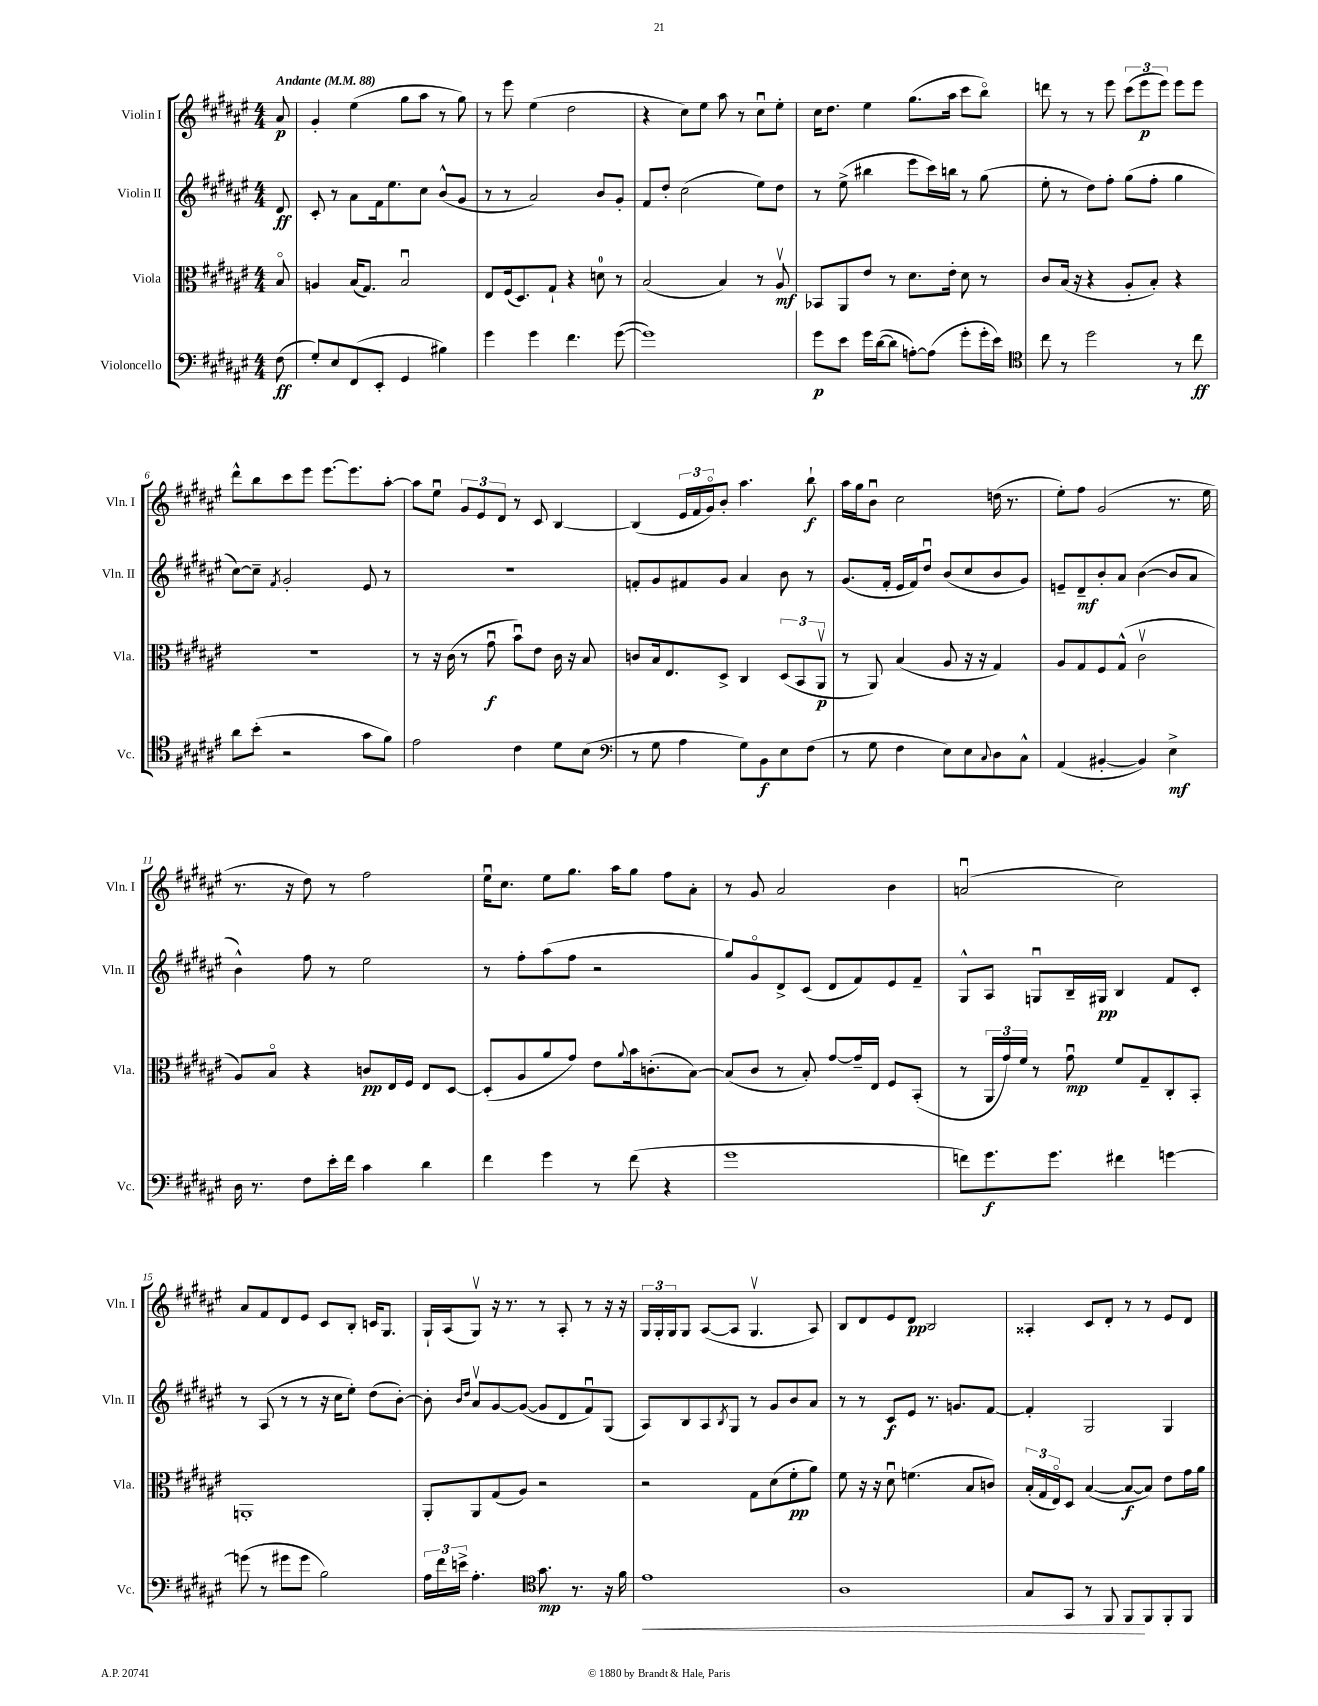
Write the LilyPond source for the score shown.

<<
\new StaffGroup <<
\new Staff = "s0" \with { instrumentName = "Violin I" shortInstrumentName = "Vln. I" } {
    \clef treble \key fis \major \numericTimeSignature \time 4/4 \partial 8 \tempo "Andante" 4 = 88
    ais'8\p |
    gis'4-. eis''4( gis''8 ais''8 r8 gis''8) |
    r8 eis'''8 eis''4( dis''2 |
    r4 cis''8) eis''8 ais''8 r8 cis''8\downbow eis''8-. |
    cis''16 dis''8. eis''4 gis''8.( ais''16 cis'''8 b''8\flageolet) |
    d'''8 r8 r8 eis'''8 \tuplet 3/2 { cis'''8( eis'''8\p eis'''8) } eis'''8 eis'''8 |
    dis'''8-^ b''8 cis'''8 eis'''8 eis'''8.~ eis'''8. ais''8~-. |
    ais''8 eis''8\downbow \tuplet 3/2 { gis'8 eis'8 dis'8 } r8 cis'8 b4~ |
    b4( \tuplet 3/2 { eis'16 fis'16 gis'16\flageolet) } b'8-. ais''4. b''8-!\f |
    ais''16 gis''16 b'8\downbow cis''2 d''16( r8. |
    eis''8-.) fis''8 gis'2( r8. eis''16 |
    r8. r16 dis''8) r8 fis''2 |
    eis''16\downbow cis''8. eis''8 gis''8. ais''16 gis''8 fis''8 ais'8-. |
    r8 gis'8 ais'2 b'4 |
    a'2\downbow( cis''2) |
    ais'8 fis'8 dis'8 eis'8 cis'8 b8-. c'16 gis8. |
    gis16-! ais16( gis8\upbow) r16 r8. r8 ais8-. r8 r16 r16 |
    \tuplet 3/2 { gis16 gis16-. gis16 } gis8 ais8~( ais8 gis4.\upbow ais8) |
    b8 dis'8 eis'8 dis'8\pp b2 |
    aisis4-. cis'8 dis'8-. r8 r8 eis'8 dis'8 \bar "|." |
}
\new Staff = "s1" \with { instrumentName = "Violin II" shortInstrumentName = "Vln. II" } {
    \clef treble \key fis \major \numericTimeSignature \time 4/4 \partial 8
    dis'8\ff |
    cis'8-. r8 ais'8 fis'16 eis''8. cis''8 b'8-^( gis'8 |
    r8 r8 ais'2) b'8 gis'8-. |
    fis'8 dis''8-. cis''2( eis''8) dis''8 |
    r8 eis''8->( bis''4 eis'''8 cis'''16) b''16 r8 gis''8( |
    eis''8-. r8 dis''8) fis''8-. gis''8( fis''8-. gis''4 |
    cis''8~) cis''8-- \acciaccatura { fis'8 } gis'2-. eis'8 r8 |
    r1 |
    f'8-. gis'8 fis'8 gis'8 ais'4 b'8 r8 |
    gis'8.( fis'16-. eis'16 fis'16) dis''8\downbow b'8( cis''8 b'8 gis'8) |
    e'8-- dis'8--\mf b'8-. ais'8 b'4~( b'8 ais'8 |
    b'4-^) fis''8 r8 eis''2 |
    r8 fis''8-. ais''8( fis''8 r2 |
    gis''8) gis'8\flageolet dis'8-> cis'8( dis'8 fis'8) eis'8 fis'8-- |
    gis8-^ ais8 g8\downbow b16-- gis16\pp b4 fis'8 cis'8-. |
    r8 ais8( r8 r8 r16 cis''16 eis''8-.) dis''8( b'8~-.) |
    b'8-. \grace { b'16 dis''16 } ais'8\upbow gis'8~ gis'8~( gis'8 dis'8 fis'8\downbow) gis8( |
    ais8) b8 ais8 \acciaccatura { b8 } gis8 r8 gis'8 b'8 ais'8 |
    r8 r8 cis'8\f eis'8 r8. g'8. fis'8~ |
    fis'4-. gis2 gis4 \bar "|." |
}
\new Staff = "s2" \with { instrumentName = "Viola" shortInstrumentName = "Vla." } {
    \clef alto \key fis \major \numericTimeSignature \time 4/4 \partial 8
    b8\flageolet |
    a4 b16( gis8.) b2\downbow |
    eis8 fis16( dis8.) gis8-! r4 d'8-0 r8 |
    b2( b4) r8 ais8\upbow\mf |
    bes,8 ais,8 eis'8 r8 dis'8. eis'16-. dis'8 r8 |
    cis'8 b16( r16 r4 ais8-. b8-.) r4 |
    r1 |
    r8 r16 cis'16( r8 gis'8\downbow\f b'8\downbow) eis'8 cis'16 r16 b8 |
    c'8 b16 eis8. dis8-> cis4 \tuplet 3/2 { dis8( b,8 ais,8\upbow\p } |
    r8 ais,8) b4( ais8 r16 r16 gis4) |
    ais8 gis8 fis8 gis8-^( cis'2\upbow |
    ais8) b8\flageolet r4 c'8\pp eis16 fis16 eis8 dis8~ |
    dis8-.( ais8 ais'8 gis'8) eis'8 \appoggiatura { ais'8 } b'16 c'8.-.( b8~) |
    b8( cis'8 r8 b8-.) gis'8~ gis'16-- eis16 fis8 b,8-.( |
    r8 \tuplet 3/2 { ais,16 gis'16) fis'16 } r8 gis'8\downbow\mp fis'8 gis8-- cis8-. b,8-. |
    a,1-. |
    ais,8-. ais,8 gis8( ais8) r2 |
    r2 gis8 dis'8( fis'8-.\pp ais'8) |
    fis'8 r16 r16 dis'8\downbow f'4.( b8 c'8) |
    \tuplet 3/2 { b16-.( gis16 eis16\flageolet) } dis8 b4~( b8~\f b8) eis'8 gis'16 ais'16 \bar "|." |
}
\new Staff = "s3" \with { instrumentName = "Violoncello" shortInstrumentName = "Vc." } {
    \clef bass \key fis \major \numericTimeSignature \time 4/4 \partial 8
    fis8\ff( |
    gis8-.) eis8 fis,8( eis,8-. gis,4 bis4) |
    gis'4 gis'4 fis'4. gis'8~( |
    gis'1) |
    gis'8\p eis'8 gis'16 dis'16~( dis'8 a8~-.) a8( gis'8-. gis'16-. eis'16) |
    \clef tenor cis''8 r8 dis''2 r8 cis''8\ff |
    ais'8 b'8-.( r2 gis'8 fis'8) |
    eis'2 cis'4 dis'8 b8( |
    \clef bass r8 gis8 ais4 gis8) b,8\f eis8 fis8( |
    r8 gis8 fis4 eis8) eis8 \appoggiatura { cis8 } dis8 cis8-^ |
    ais,4( bis,4~-. bis,4) eis4->\mf |
    dis16 r8. fis8 eis'16-. fis'16 cis'4 dis'4 |
    fis'4 gis'4 r8 fis'8( r4 |
    gis'1 |
    f'8) gis'8.\f gis'8. fis'4 g'4~ |
    g'8( r8 gis'8 gis'8 b2) |
    \tuplet 3/2 { ais16 fis'16 e'16-> } ais4.-. \clef tenor gis'8.\mp r8. r16 fis'16 |
    eis'1\< |
    ais1 |
    gis8 gis,8 r8 fis,8 fis,8\! fis,8 fis,8-. fis,8 \bar "|." |
}
>>
>>
